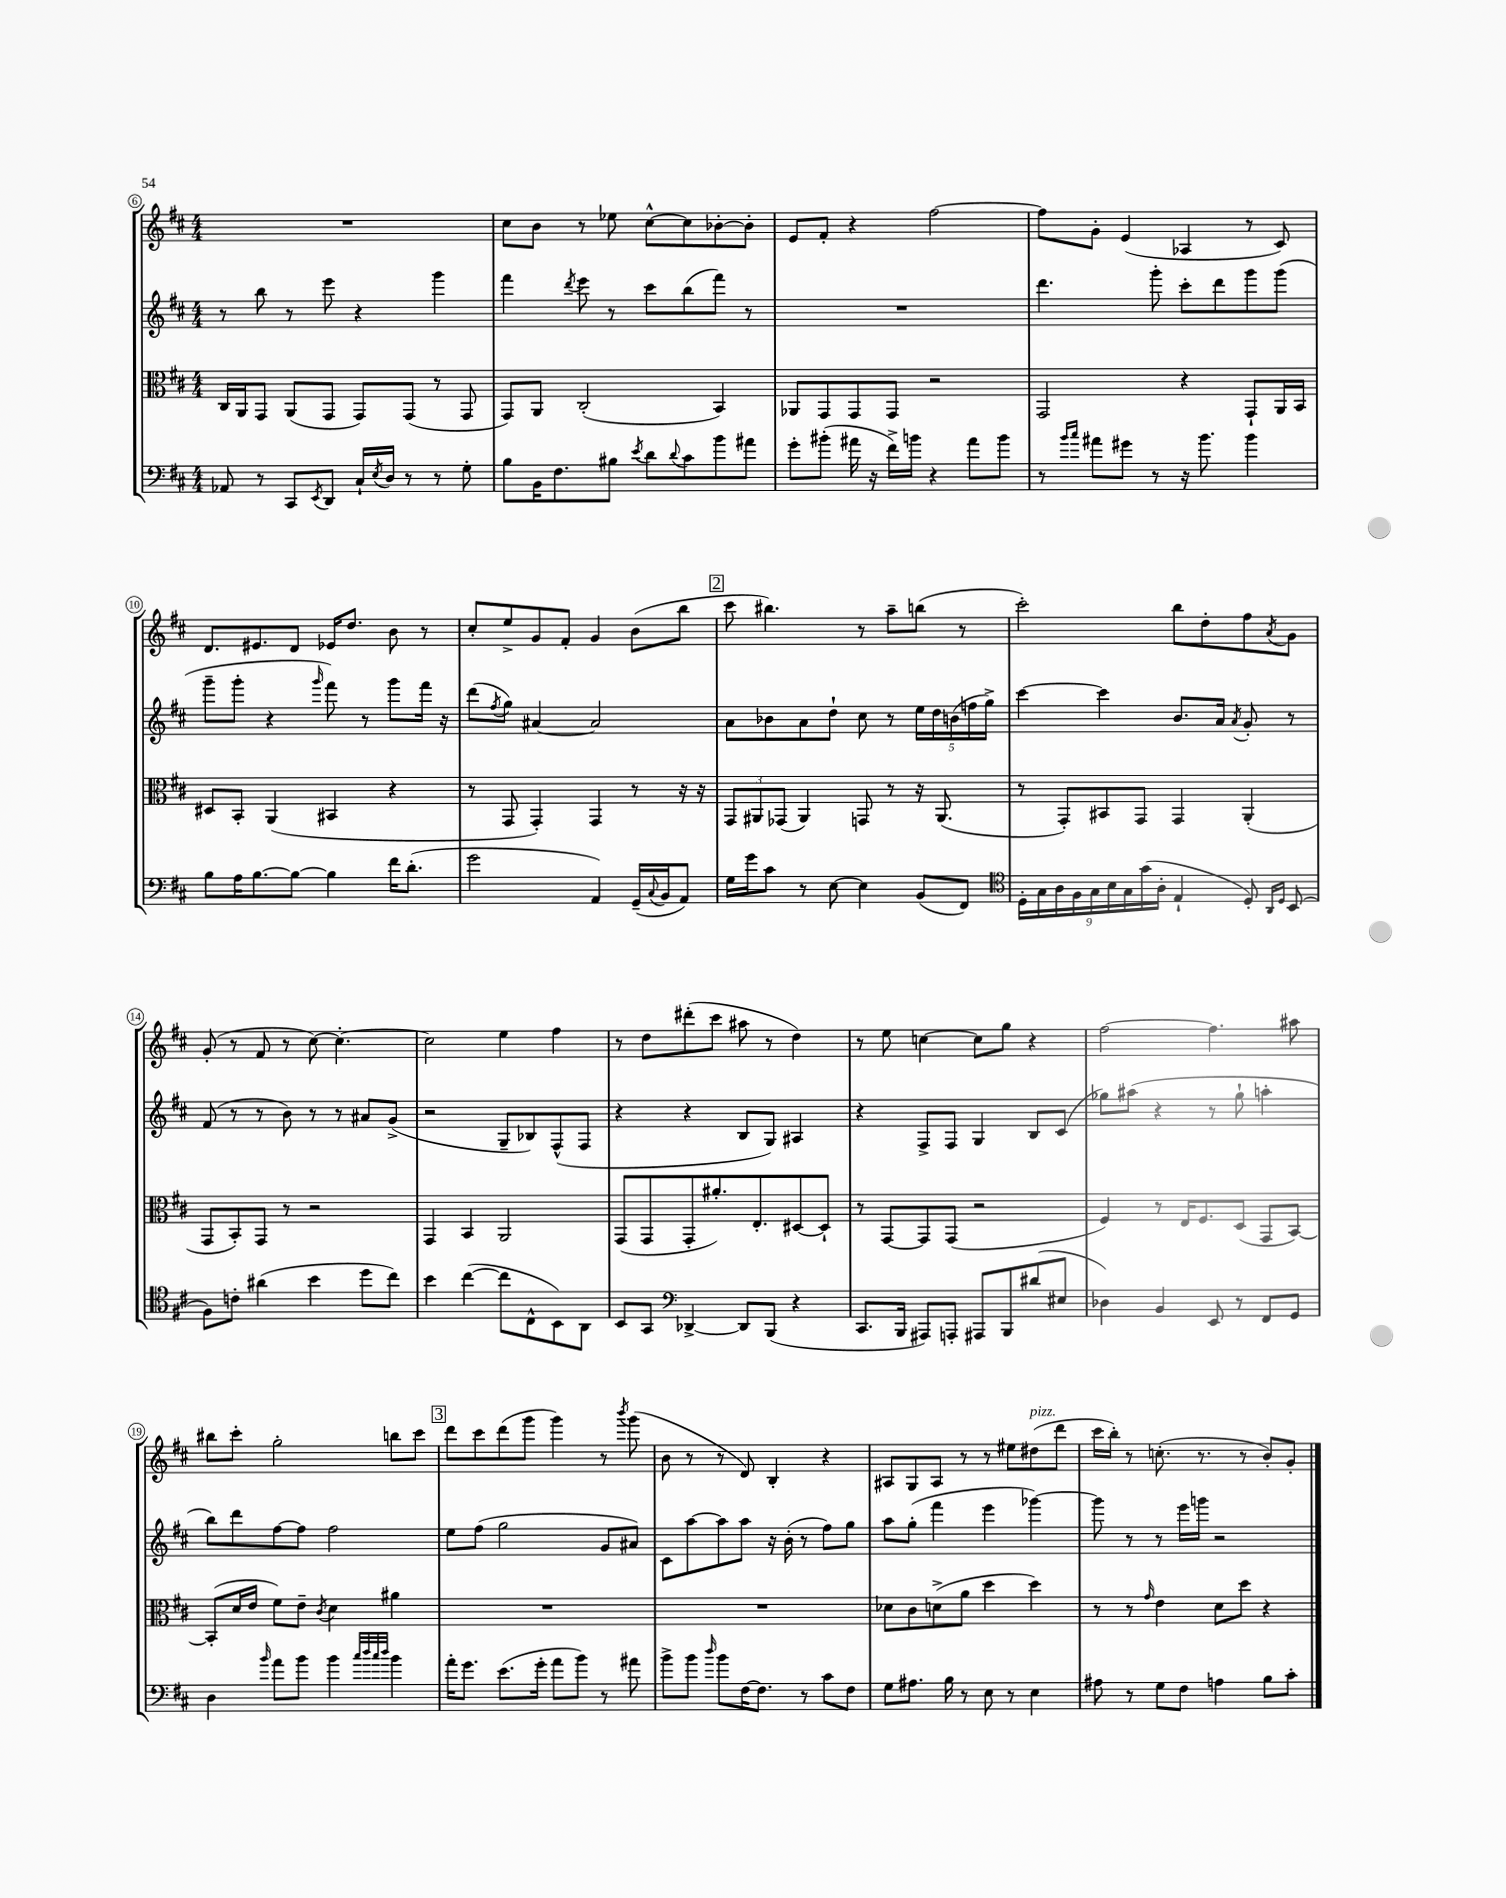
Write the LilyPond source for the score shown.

<<
\new StaffGroup <<
\new Staff = "s0" {
    \clef treble \key d \major \numericTimeSignature \time 4/4
    R1 |
    cis''8 b'8 r8 ees''8 cis''8~-^ cis''8 bes'8~-. bes'8-. |
    e'8 fis'8-. r4 fis''2~ |
    fis''8 g'8-. e'4( aes4 r8 cis'8) |
    d'8. eis'8. d'8 ees'16 d''8. b'8 r8 |
    cis''8-. e''8-> g'8 fis'8-. g'4 b'8( b''8 |
    \mark \markup { \box "2" } cis'''8 bis''4.) r8 a''8-- b''8( r8 |
    cis'''2-.) b''8 d''8-. fis''8 \acciaccatura { a'8 } g'8 |
    g'8-.( r8 fis'8 r8 cis''8~) cis''4.~-. |
    cis''2 e''4 fis''4 |
    r8 d''8 dis'''8-.( cis'''8 ais''8 r8 d''4) |
    r8 e''8 c''4~ c''8 g''8 r4 |
    fis''2~ fis''4. ais''8 |
    bis''8 cis'''8-. g''2-. b''8 cis'''8 |
    \mark \markup { \box "3" } d'''8 cis'''8 d'''8( g'''8 g'''4) r8 \acciaccatura { b'''8 } g'''8( |
    b'8 r8 r8 d'8) b4-. r4 |
    ais8 g8 ais8 r8 r8 eis''8 dis''8^\markup { \italic "pizz." }( d'''8 |
    cis'''16 b''16-.) r8 c''8.-.( r8. r8 b'8-.) g'8-. \bar "|." |
}
\new Staff = "s1" {
    \clef treble \key d \major \numericTimeSignature \time 4/4
    r8 b''8 r8 e'''8 r4 g'''4 |
    fis'''4 \acciaccatura { d'''8 } e'''8 r8 cis'''8 b''8( fis'''8) r8 |
    R1 |
    d'''4. g'''8-. cis'''8-. d'''8 g'''8 g'''8( |
    g'''8-- g'''8-. r4 \grace { g'''16 } fis'''8) r8 g'''8 fis'''16 r16 |
    d'''8( \acciaccatura { fis''8 } g''8) ais'4~ ais'2 |
    \mark \markup { \box "2" } a'8 bes'8 a'8 d''8-! cis''8 r8 \tuplet 5/4 { e''16 d''16 b'16( f''16 g''16->) } |
    cis'''4~ cis'''4 b'8. a'16 \acciaccatura { a'8 } g'8-. r8 |
    fis'8( r8 r8 b'8) r8 r8 ais'8 g'8->( |
    r2 g8-- bes8) fis8-^( fis8 |
    r4 r4 b8 g8) ais4 |
    r4 fis8-> fis8 g4 b8 cis'8( |
    ges''8) ais''8( r4 r8 ges''8-! a''4-. |
    b''8) d'''8 fis''8~ fis''8 fis''2 |
    \mark \markup { \box "3" } e''8 fis''8( g''2 g'8 ais'8) |
    cis'8 a''8~ a''8 a''8 r16 b'16-.( r8 fis''8) g''8 |
    a''8 g''8-.( fis'''4 e'''4 ges'''4~) |
    ges'''8 r8 r8 e'''16 g'''16 r2 \bar "|." |
}
\new Staff = "s2" {
    \clef alto \key d \major \numericTimeSignature \time 4/4
    cis16 a,16 g,8 a,8( g,8 g,8) g,8( r8 g,8 |
    g,8) a,8 cis2-.( b,4) |
    aes,8 g,8 g,8 g,8 r2 |
    g,2 r4 g,8-! a,16 b,16 |
    dis8 b,8-. a,4( bis,4 r4 |
    r8 g,8 g,4-.) g,4 r8 r16 r16 |
    \mark \markup { \box "2" } \tuplet 3/2 { g,8 ais,8 ges,8( } ais,4) g,8 r8 r16 ais,8.( |
    r8 g,8-.) bis,8 g,8 g,4 a,4-.( |
    g,8 b,8-.) g,8 r8 r2 |
    g,4 b,4 a,2 |
    g,8( g,8 g,8-. ais'8.-.) e8.-. dis8~ dis8-! |
    r8 g,8~ g,8 g,8( r2 |
    fis4) r8 e16 fis8. d8( g,8 b,8~) |
    b,8-.( d'16 e'16 fis'8) e'8-- \acciaccatura { cis'8 } d'4 ais'4 |
    \mark \markup { \box "3" } R1 |
    R1 |
    des'8 cis'8 d'8->( a'8 d''4 d''4) |
    r8 r8 \grace { g'16 } e'4 d'8 d''8 r4 \bar "|." |
}
\new Staff = "s3" {
    \clef bass \key d \major \numericTimeSignature \time 4/4
    aes,8 r8 cis,8 \acciaccatura { e,8 } d,8 cis16-! \acciaccatura { e8 } d16 r8 r8 g8-. |
    b8 b,16 fis8. bis8 \acciaccatura { e'8 } d'8 \appoggiatura { d'8 } cis'8 b'8 ais'8 |
    g'8-. bis'8-.( ais'16 r16 fis'16->) b'16 r4 ais'8 b'8 |
    r8 \grace { b'16 cis''16 } ais'8 gis'8 r8 r16 b'8. b'4 |
    b8 a16 b8.~ b8~ b4 fis'16 d'8.-.( |
    g'2 a,4) g,16--( \appoggiatura { cis8 } b,16 a,8) |
    \mark \markup { \box "2" } g16 g'16 cis'8 r8 e8~ e4 b,8( fis,8) |
    \clef tenor \tuplet 9/8 { d16-. g16 a16 fis16 g16 b16 g16 g'16( a16-. } e4-! d8-.) \grace { a,16 d16 } b,8( |
    fis8) c'8-. ais'4( b'4 d''8 cis''8) |
    b'4 cis''4~( cis''8 cis8-^ b,8) a,8 |
    b,8 g,8 \clef bass des,4~-> des,8 b,,8( r4 |
    cis,8. b,,16 ais,,8) a,,8-. ais,,8 b,,8 dis'8( eis8 |
    des4) b,4 e,8 r8 fis,8 g,8 |
    d4 \grace { b'16 } a'8 b'8 b'4 \grace { cis''32 d''32 cis''32 d''32 } b'4 |
    \mark \markup { \box "3" } a'16-. g'8. e'8.( g'16-. a'8 b'8) r8 ais'8 |
    b'8-> b'8 \grace { d''16 } b'8 fis16~ fis8. r8 cis'8 fis8 |
    g8 ais8. b16 r8 e8 r8 e4 |
    ais8 r8 g8 fis8 a4 b8 cis'8-. \bar "|." |
}
>>
>>
\layout { \context { \Score currentBarNumber = #6 \override BarNumber.stencil = #(make-stencil-circler 0.1 0.3 ly:text-interface::print) } }
